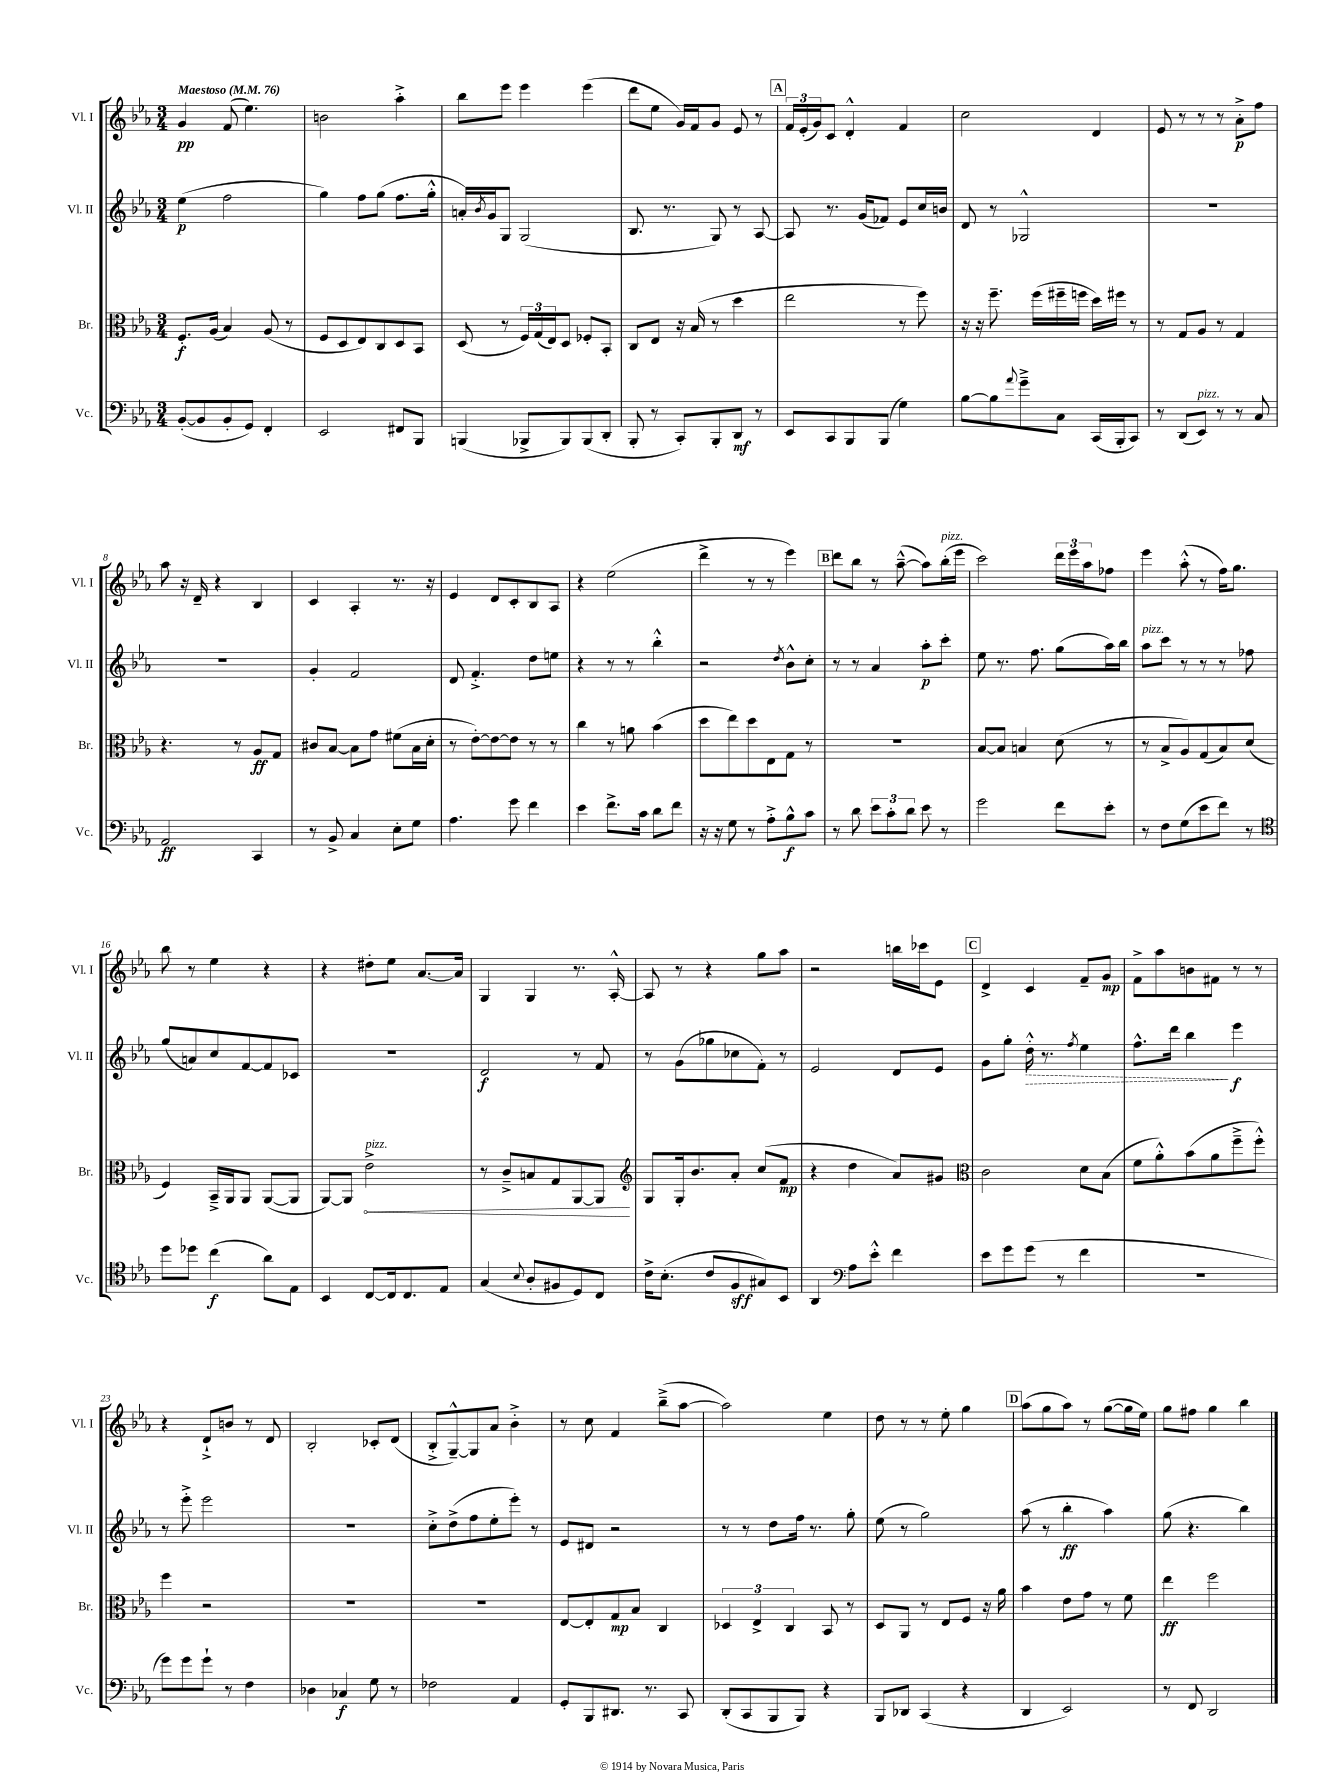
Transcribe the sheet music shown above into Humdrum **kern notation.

**kern	**kern	**kern	**kern
*staff4	*staff3	*staff2	*staff1
*clefF4	*clefC3	*clefG2	*clefG2
*k[b-e-a-]	*k[b-e-a-]	*k[b-e-a-]	*k[b-e-a-]
*M3/4	*M3/4	*M3/4	*M3/4
*MM76	*MM76	*MM76	*MM76
([8BB-'	8.F'	(4ee-	4g
8BB-]	.	.	.
.	(16A-	.	.
8BB-'	4B-)	2ff	(8f
8GG)	.	.	4.ee-)
4FF'	(8A-	.	.
.	8r	.	.
=	=	=	=
2EE-	8F	4gg)	2b
.	8D	.	.
.	8E-)	8ff	.
.	8C	(8gg	.
8FF#	8D	8.ff	4aa-'^
8BBB-	8BB-	.	.
.	.	16gg'^^	.
=	=	=	=
(4BBB	(8D	16a')	8bb-
.	.	8qb-	.
.	.	16g	.
.	8r	8G	8eee-
8BBB-^	24F)	(2G	4eee-
.	(24G	.	.
.	24E-)	.	.
8BBB-)	8D	.	.
(8BBB-	8F-'	.	(4eee-
8DD'	8BB-'	.	.
=	=	=	=
8BBB-'	8C	8.B-	8ddd
8r	8E-	.	8ee-
.	.	8.r	.
8CC')	16r	.	16g)
.	(16B-	.	16f
8BBB-'	8r	8G)	8g
8DD	4dd	8r	8e-
8r	.	[8A-	8r
=	=	=	=
8EE-	2ee-	8A-]	24f
.	.	.	(24e-'
.	.	.	24g)
8CC	.	8.r	8c
8BBB-	.	.	4d'^^
.	.	(16g	.
(8BBB-	.	8f-)	.
4G)	8r	8e-	4f
.	8ff)	16cc	.
.	.	16b	.
=	=	=	=
[8B-	16r	8d	2cc
.	16r	.	.
8B-]	8.ff~	8r	.
8qqa-	.	.	.
8g~^	.	2G-^^	.
.	(16ff	.	.
8C	16ff#~	.	.
.	16ff	.	.
(16CC	16dd)	.	4d
16BBB-'	16ff#	.	.
8CC)	8r	.	.
=	=	=	=
8r	8r	2.r	8e-
(8DD	8G	.	8r
8EE-)	8A-	.	8r
8r	8r	.	8r
8r	4G	.	8a-'^
8C	.	.	8ff
=	=	=	=
2AA-	4.r	2.r	8aa-
.	.	.	16r
.	.	.	16d~
.	.	.	4r
.	8r	.	.
4CC	8A-	.	4B-
.	8G	.	.
=	=	=	=
8r	8c#	4g'	4c
8BB-^	[8B-	.	.
4C	8B-]	2f	4A-'
.	8g	.	.
8E-'	(8f#	.	8.r
8G	16B-	.	.
.	16d'	.	16r
=	=	=	=
4.A-	8r	8d	4e-
.	[8e-')	4.f'^	.
.	8e-_	.	8d
8g	8e-]	.	8c'
4f	8r	8dd	8B-
.	8r	8ee	8A-
=	=	=	=
4e-	4cc	4r	4r
8.f^	8r	8r	(2ee-
.	8a	8r	.
16c	.	.	.
8d	(4b-	4bb-'^^	.
8f	.	.	.
=	=	=	=
16r	8dd	2r	4ddd^
16r	.	.	.
8G	8ee-)	.	.
8r	8dd	.	8r
8A-'^	8E-	.	8r
.	.	8qdd	.
8B-^^	8G	8b-^^	4eee-)
8c	8r	8cc'	.
=	=	=	=
8r	2.r	8r	8ddd
8d	.	8r	8bb-
12e-	.	4a-	8r
12c'	.	.	.
.	.	.	([8aa-~^^
12d	.	.	.
8e-	.	8aa-'	8aa-])
8r	.	8ccc'	(16bb-'
.	.	.	16eee-
=	=	=	=
2g	[8B-	8ee-	2ccc)
.	8B-]	8.r	.
.	4B	.	.
.	.	8.ff	.
8f	(8d	(8gg	24ddd
.	.	.	24eee-
.	.	.	24aa-
8e-'	8r	16aa-)	8ff-
.	.	16bb-	.
=	=	=	=
8r	8r	8aa-	4eee-
8F	8B-^	8ccc	.
(8G	8A-)	8r	(8aa-'^^
8e-	(8G	8r	8r
8f)	8B-)	8r	16ff)
.	.	.	8.gg
8r	(8d	8ff-	.
=	=	=	=
*clefC4	*	*	*
8dd	4F)	(8gg	8bb-
8dd-	.	8a)	8r
(4cc	16BB-~^	8cc	4ee-
.	16AA-	.	.
.	8AA-	[8f	.
8a-)	([8AA-	8f]	4r
8E-	8AA-]	8c-	.
=	=	=	=
4BB-	[8AA-)	2.r	4r
.	8AA-]	.	.
[8C	2e-^	.	8dd#'
16C]	.	.	8ee-
8.C	.	.	.
.	.	.	[8.a-
8E-	.	.	.
.	.	.	16a-]
=	=	=	=
(4G	8r	2d	4G
.	8c~^	.	.
8qqB-	.	.	.
8A-'	8B	.	4G
8F#	8G	.	.
8D)	[8AA-	8r	8.r
8C	8AA-]	8f	.
.	.	.	[16A-'^^
=	=	=	=
*	*clefG2	*	*
16c^	8G	8r	8A-]
(8.B-'	.	.	.
.	16G'	(8g	8r
.	8.b-	.	.
8c	.	8gg-	4r
8F	8a-'	8cc-	.
8G#)	(8cc	8f')	8gg
8BB-	8f	8r	8aa-
=	=	=	=
4AA-	4r	2e-	2r
*clefF4	*	*	*
8A-	4dd	.	.
8e-'^^	.	.	.
4f	8a-)	8d	16bb
.	.	.	16ccc-
.	8g#	8e-	8e-
=	=	=	=
*	*clefC3	*	*
8e-	2c	8g	4d^
8g	.	8gg'	.
(8g	.	16dd'^^	4c
.	.	8.r	.
8r	.	.	.
.	.	8qff	.
4f	8d	4ee-	8f~
.	(8B-	.	8g
=	=	=	=
2.r	8f	8.ff^^	8f^
.	8a-'^^)	.	8aa-
.	.	16ddd	.
.	(8b-	4bb-	8b
.	8a-	.	8f#
.	8ff~^	4eee-	8r
.	8ff'^^)	.	8r
=	=	=	=
8g)	4ff	8r	4r
8g	.	8eee-'^	.
8g`	2r	2eee-	8d`^
8r	.	.	8b
4F	.	.	8r
.	.	.	8d
=	=	=	=
4D-	2.r	2.r	2B-'
4C-	.	.	.
8G	.	.	8c-'
8r	.	.	(8d
=	=	=	=
2F-	2.r	8cc'^	8B-'^
.	.	(8dd^	[8G~^^)
.	.	8ff	8G]
.	.	8ee-'	8a-
4AA-	.	8eee-')	4b-'^
.	.	8r	.
=	=	=	=
8GG'	[8E-	8e-	8r
8BBB-	8E-']	8d#	8cc
8.DD#	8G	2r	4f
.	8B-	.	.
8.r	.	.	.
.	4C	.	(8bb-~^
8CC	.	.	[8aa-
=	=	=	=
(8DD'	6D-	8r	2aa-])
8CC	.	8r	.
.	6E-^	.	.
8BBB-	.	8dd	.
.	6C	.	.
8BBB-)	.	16ff	.
.	.	8.r	.
4r	8BB-	.	4ee-
.	8r	8gg'	.
=	=	=	=
8BBB-	8D	(8ee-	8dd
8DD-	8AA-	8r	8r
(4CC	8r	2gg)	8r
.	8E-	.	8ee-'
4r	8F	.	4gg
.	16r	.	.
.	16a-	.	.
=	=	=	=
4DD	4b-	(8aa-	(8aa-
.	.	8r	8gg
2EE-)	8e-	4bb-'	8aa-)
.	8g	.	8r
.	8r	4aa-)	([8gg
.	8f	.	16gg]
.	.	.	16ee-)
=	=	=	=
8r	4ee-	(8gg	8gg
8FF	.	4.r	8ff#
2DD	2ff	.	4gg
.	.	4bb-)	4bb-
==	==	==	==
*-	*-	*-	*-
